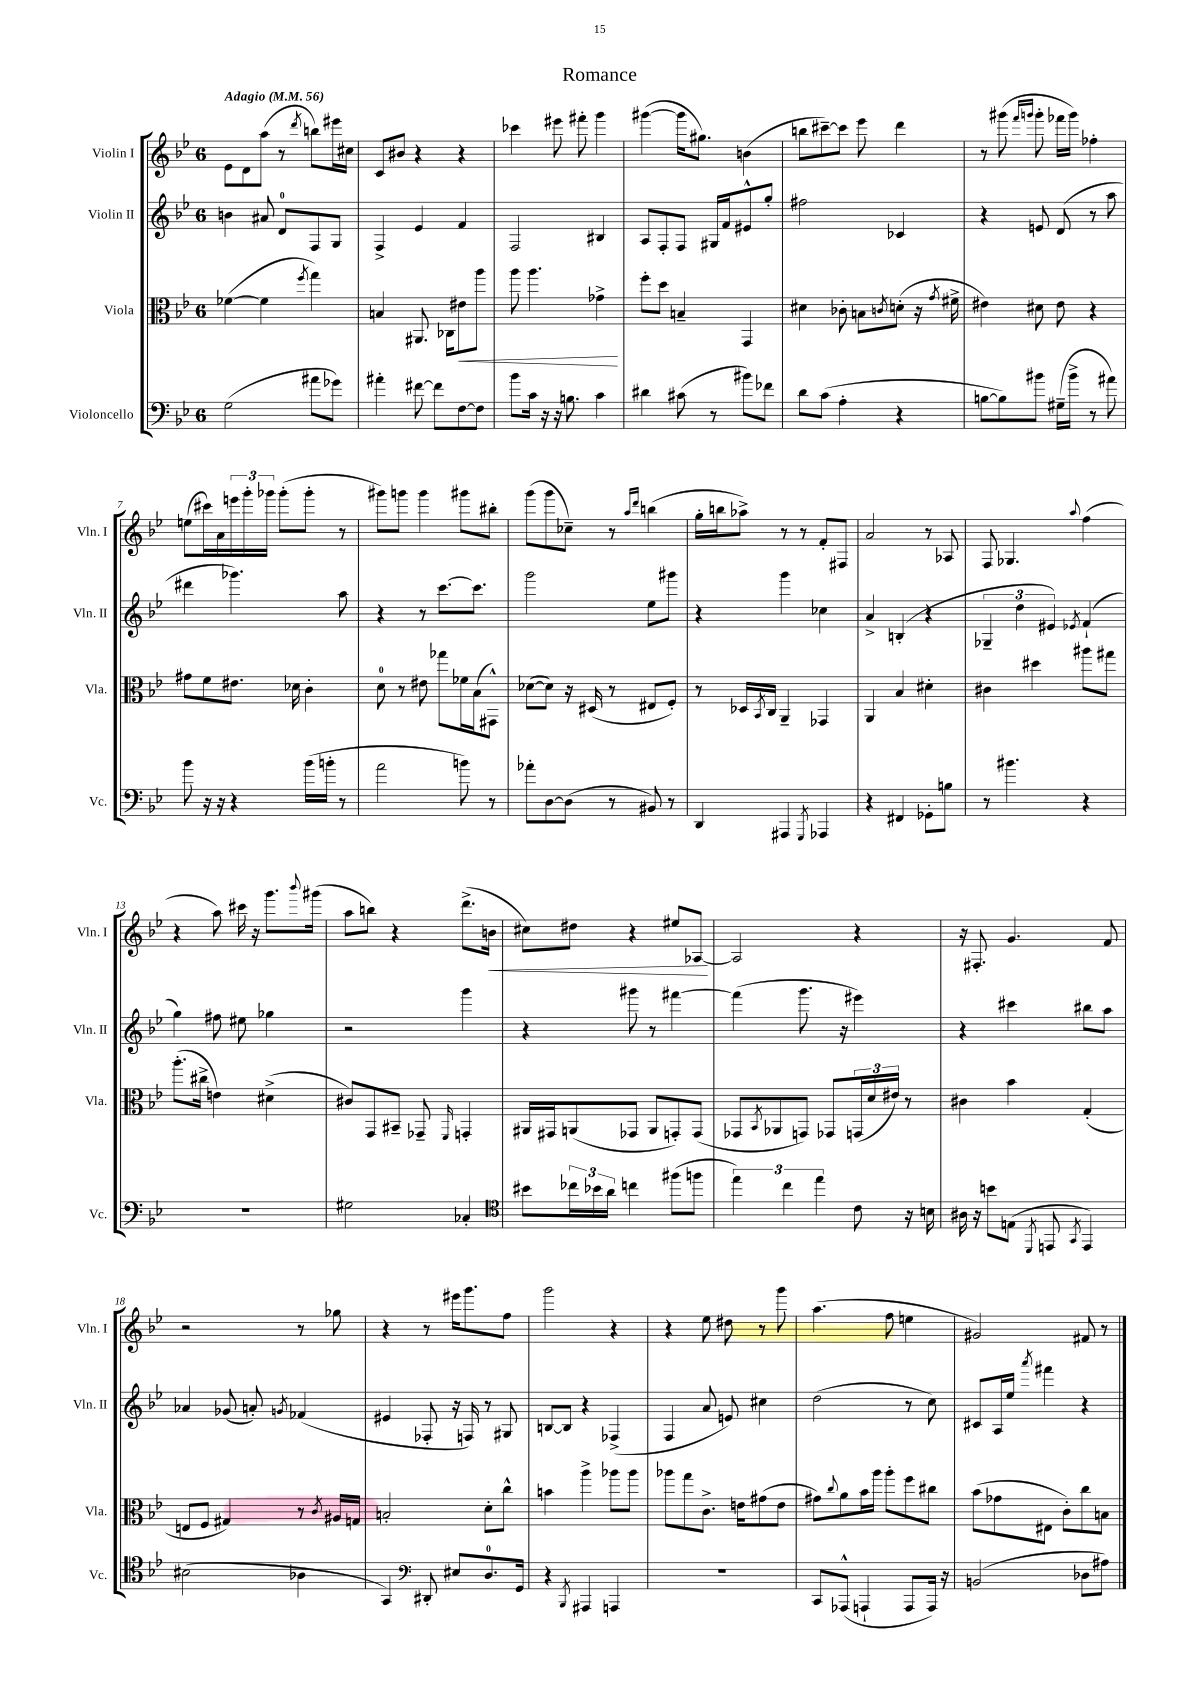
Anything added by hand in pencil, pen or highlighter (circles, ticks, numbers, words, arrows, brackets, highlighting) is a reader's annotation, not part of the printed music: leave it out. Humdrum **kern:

**kern	**kern	**dynam	**kern	**kern	**dynam
*part4	*part3	*part3	*part2	*part1	*part1
*staff4	*staff3	*staff3	*staff2	*staff1	*staff1
*I"Violoncello	*I"Viola	*	*I"Violin II	*I"Violin I	*
*I'Vc.	*I'Vla.	*	*I'Vln. II	*I'Vln. I	*
*clefF4	*clefC3	*	*clefG2	*clefG2	*
*k[b-e-]	*k[b-e-]	*	*k[b-e-]	*k[b-e-]	*
*M6/8	*M6/8	*	*M6/8	*M6/8	*
*MM56	*MM56	*	*MM56	*MM56	*
=1	=1	=1	=1	=1	=1
!	!	!	!	!LO:TX:a:B:t=Adagio	!
(2G\	([4f-X\	.	4bn\	8e-\L	.
.	.	.	.	8d\	.
.	4f-\]	.	8a#X/	(8aa\J	.
.	.	.	8d/L	8r	.
.	8qff/	.	.	8qddd/	.
8a#X\L	4gg\)	.	8F/	8bbn\L)	.
8g-X\J)	.	.	8G/J	16eee#X\L	.
.	.	.	.	16cc#X\JJ	.
=2	=2	=2	=2	=2	=2
4a#X'\	4Bn/	.	4F^/	8c/L	.
.	.	.	.	8b#X/J	.
[8f#X\	8.AA#X/	.	4e-/	4r	.
8f#\L]	.	.	.	.	.
.	16C-X\KL	.	.	.	.
!	!	!LO:HP:b	!	!	!
[8F\	8e#X\	<	4f/	4r	.
8F\J]	8aa\J	.	.	.	.
=3	=3	=3	=3	=3	=3
8b-\L	8aa\	.	2F/	4ccc-X\	.
16c\Jk	4.aa\	.	.	.	.
16r	.	.	.	.	.
16r	.	.	.	8eee#X\	.
8.Bn\	.	.	.	.	.
.	.	.	.	8fff#X'\	.
4c\	4g-X^\	.	4B#X/	4ggg\	.
.	.	[	.	.	.
=4	=4	=4	=4	=4	=4
4d#X\	8ff'\L	.	8A/L	([4ggg#X\	.
.	8dd\J	.	8F'/	.	.
(8c#X\	4Bn~/	.	8F/J	16ggg#\KL]	.
.	.	.	.	8.gg#X\J)	.
8r	.	.	16G#X/LL	.	.
.	.	.	16f/J	.	.
8b#X\L)	4GG/	.	8e#X^^/	(4bn\	.
8f-X\J	.	.	8gg'/J	.	.
=5	=5	=5	=5	=5	=5
8d\L	4d#X\	.	2ff#X\	8bbn\L	.
(8c\J	.	.	.	[8ccc#X~\)	.
4A'\	8c-X'\	.	.	8ccc#\J]	.
.	8Bn\L	.	.	8eee-\	.
.	8qcn/	.	.	.	.
4r	(8dn'\J	.	4c-X/	4ddd\	.
.	16r	.	.	.	.
.	8qg/	.	.	.	.
.	16f#X^\	.	.	.	.
=6	=6	=6	=6	=6	=6
[8Bn\L	4e#X\)	.	4r	8r	.
8B\])	.	.	.	(8ggg#X\	.
.	.	.	.	16qqfff/LL	.
.	.	.	.	16qqgggn/JJ	.
8b#X\J	8d#X\	.	8en/	8ggg'\	.
(16G#X~\LL	8e#\	.	(8d/	16fff-X\LL	.
16b#^\JJ	.	.	.	16ggg\JJ)	.
8r	4r	.	8r	4ff-X'\	.
8a#X\)	.	.	8aa\	.	.
!!LO:LB:g=z
=7	=7	=7	=7	=7	=7
8b-\	8g#X\L	.	4ddd#X\	(8een\L	.
16r	8f\	.	.	16ccc#X\L)	.
16r	.	.	.	16a\	.
4r	8.e#X\J	.	4.ggg-X\)	24eeen\	.
.	.	.	.	24ggg'\	.
.	.	.	.	24ggg-X\JJ	.
.	.	.	.	(8ggg-'\L	.
.	16d-X\	.	.	.	.
(16b-\LL	4c'\	.	.	8ggg-'\J	.
16bn'\JJ	.	.	.	.	.
8r	.	.	8aa\	8r	.
=8	=8	=8	=8	=8	=8
2a\	8d\	.	4r	8ggg#X\L)	.
.	8r	.	.	8gggn\J	.
.	8e#X\	.	8r	4ggg\	.
.	8gg-X\L	.	[8.ccc\L	.	.
8bn\)	16f-X\L	.	.	8ggg#X\L	.
.	(16B-\J	.	8.ccc\J]	.	.
8r	8GG#X^^\J)	.	.	8bb#X'\J	.
=9	=9	=9	=9	=9	=9
8a-X'\L	([8d-X\L	.	2ggg\	(8ggg\L	.
[8D\	8d-\J])	.	.	8ggg\	.
(8D\J]	16r	.	.	8cc-X~\J)	.
.	(16D#X/	.	.	.	.
8r	8r	.	.	8r	.
.	.	.	.	16qqaa/LL	.
.	.	.	.	16qqddd/JJ	.
8BB#X/)	8E#X/L	.	8ee-\L	(4bbn\	.
8r	8F'/J)	.	8ggg#X\J	.	.
=10	=10	=10	=10	=10	=10
4DD/	8r	.	4r	16gg'\LL	.
.	.	.	.	16bbn\J	.
.	16D-X/LL	.	.	8aa-X^\J)	.
.	8qBB-/	.	.	.	.
.	16C/JJ	.	.	.	.
4AAA#X/	4AA~/	.	4ggg\	8r	.
.	.	.	.	8r	.
8qGGG/	.	.	.	.	.
4AAA-X/	4GG-X/	.	4cc-X\	8f'/L	.
.	.	.	.	8F#X/J	.
=11	=11	=11	=11	=11	=11
4r	4AA/	.	4a^/	2a/	.
4FF#X/	4B-/	.	(4Bn'/	.	.
8GG-X'\L	4d#X'\	.	4r	8r	.
8Bn\J	.	.	.	8A-X/	.
=12	=12	=12	=12	=12	=12
8r	4c#X\	.	6G-X~/	8F/	.
4.b#X\	.	.	.	4.G-X/	.
.	.	.	6dd\	.	.
.	4dd#X\	.	.	.	.
.	.	.	6e#X/)	.	.
.	.	.	8qe-X/	8qqaa/	.
4r	8aa#X\L	.	(4f`/	(4ff\	.
.	8gg#X\J	.	.	.	.
!!LO:LB:g=z
=13	=13	=13	=13	=13	=13
2.r	(8.aa'\L	.	4gg\)	4r	.
.	16cc#X^\Jk	.	.	.	.
.	4en\)	.	8ff#X\	8aa\)	.
.	.	.	8ee#X\	16ccc#X\	.
.	.	.	.	16r	.
.	(4d#X^\	.	4gg-X\	8.ggg\L	.
.	.	.	.	8qqbbb-/	.
.	.	.	.	(16ggg#X\Jk	.
=14	=14	=14	=14	=14	=14
2G#X\	8c#X/L)	.	2r	8aa\L	.
.	8GG/	.	.	8bbn\J)	.
.	8BB#X~/J	.	.	4r	.
.	8GG-X~/	.	.	.	.
.	16qqFF/	.	.	.	.
4C-X'/	4GGn'/	.	4ggg\	(8.ddd^\L	.
!	!	!	!	!	!LO:HP:b
.	.	.	.	16bn\Jk	<
=15	=15	=15	=15	=15	=15
*clefC4	*	*	*	*	*
8b#X\L	16AA#X/LL	.	4r	8cc#X\L)	.
.	16GG#X/J	.	.	.	.
24cc-X\L	(8AAn/	.	.	8dd#X\J	.
24b-X\	.	.	.	.	.
24a\JJ	.	.	.	.	.
4ccn\	8GG-X/J	.	8ggg#X\	4r	.
.	8AA/L	.	8r	.	.
(8ff#X\L	8GGn'/)	.	[4fff#X\	8ee#X/L	.
8ffn\J	(8GG/J	.	.	[8A-X/J	.
.	.	.	.	.	[
=16	=16	=16	=16	=16	=16
6ee-\)	8GG-X/L	.	(4fff#\]	2A-/]	.
.	8qBB-/	.	.	.	.
.	8AA-X/	.	.	.	.
6cc\	.	.	.	.	.
.	8GGn/J)	.	8.ggg\	.	.
6ee-\	.	.	.	.	.
.	8GG-X/L	.	.	.	.
.	.	.	16r	.	.
8c\	(24GGn/L	.	4eee#X\)	4r	.
.	24d/	.	.	.	.
.	24e#X/JJ)	.	.	.	.
16r	8r	.	.	.	.
16Bn\	.	.	.	.	.
=17	=17	=17	=17	=17	=17
16A#X\	4c#X\	.	4r	16r	.
16r	.	.	.	8.F#X'/	.
8bn\L	.	.	.	.	.
(8En\J	4b-\	.	4ccc#X\	4.g/	.
8qDD/	.	.	.	.	.
8EEn/	.	.	.	.	.
8qGG/	.	.	.	.	.
4EE/)	(4G'/	.	8bb#X\L	.	.
.	.	.	8aa\J	8f/	.
!!LO:LB:g=z
=18	=18	=18	=18	=18	=18
(2B#X\	8En/L	.	4a-X/	2r	.
.	8F/J	.	.	.	.
.	4G#X/)	.	(8g-X/	.	.
.	.	.	8an'/)	.	.
.	.	.	8qgn/	.	.
4A-X\	8r	.	(4f-X/	8r	.
.	8qc/	.	.	.	.
.	16A#X/LL	.	.	8gg-X\	.
.	16Gn/JJ	.	.	.	.
=19	=19	=19	=19	=19	=19
4GG/)	2Bn'/	.	4e#X/	4r	.
*clefF4	*	*	*	*	*
8DD#X'/	.	.	8F-X'/	8r	.
8E#X/L	.	.	16r	16eee#X\KL	.
.	.	.	16Fn/)	8.ggg\	.
8.D/	8d'\L	.	8r	.	.
.	8cc^^\J	.	8G#X/	8ff\J	.
16GG/Jk	.	.	.	.	.
=20	=20	=20	=20	=20	=20
4r	4bn\	.	[8Bn/L	2ggg\	.
.	.	.	8B/J]	.	.
8qBBB-/	.	.	.	.	.
4AAA#X/	4aa^\	.	4r	.	.
4AAAn/	8aa-X\L	.	(4F-X^/	4r	.
.	8aa-\J	.	.	.	.
=21	=21	=21	=21	=21	=21
2.r	8aa-X\L	.	4F/	4r	.
.	8gg\	.	.	.	.
.	8.c^\J	.	8a/	8ee-\	.
.	.	.	8en/)	8dd#X\	.
.	16en\KL	.	.	.	.
.	(8g#X\	.	4cc#X\	8r	.
.	8e\J	.	.	8ggg\	.
=22	=22	=22	=22	=22	=22
8CC/L	8g#X\L)	.	(2dd\	(4.aa\	.
.	8qqcc/	.	.	.	.
(8AAA-X^^/J	8a\	.	.	.	.
4AAAn`/	16b-\L	.	.	.	.
.	16aa\JJ	.	.	.	.
.	8aa'\L	.	.	8ff\	.
8AAA/L	8ff\	.	8r	4een\	.
16AAA/Jk)	8cc#X\J	.	8cc\)	.	.
16r	.	.	.	.	.
=23	=23	=23	=23	=23	=23
(2BBn/	(8b-\L	.	8c#X/L	2g#X/)	.
.	8g-X\	.	16A/L	.	.
.	.	.	16ee-/JJ	.	.
.	.	.	8qaaa/	.	.
.	8E#X\J	.	4fff#X\	.	.
.	8c'\L)	.	.	.	.
8D-X\L	8cc\	.	4r	8f#X/	.
8A#X\J)	8Bn\J	.	.	8r	.
==	==	==	==	==	==
*-	*-	*-	*-	*-	*-
